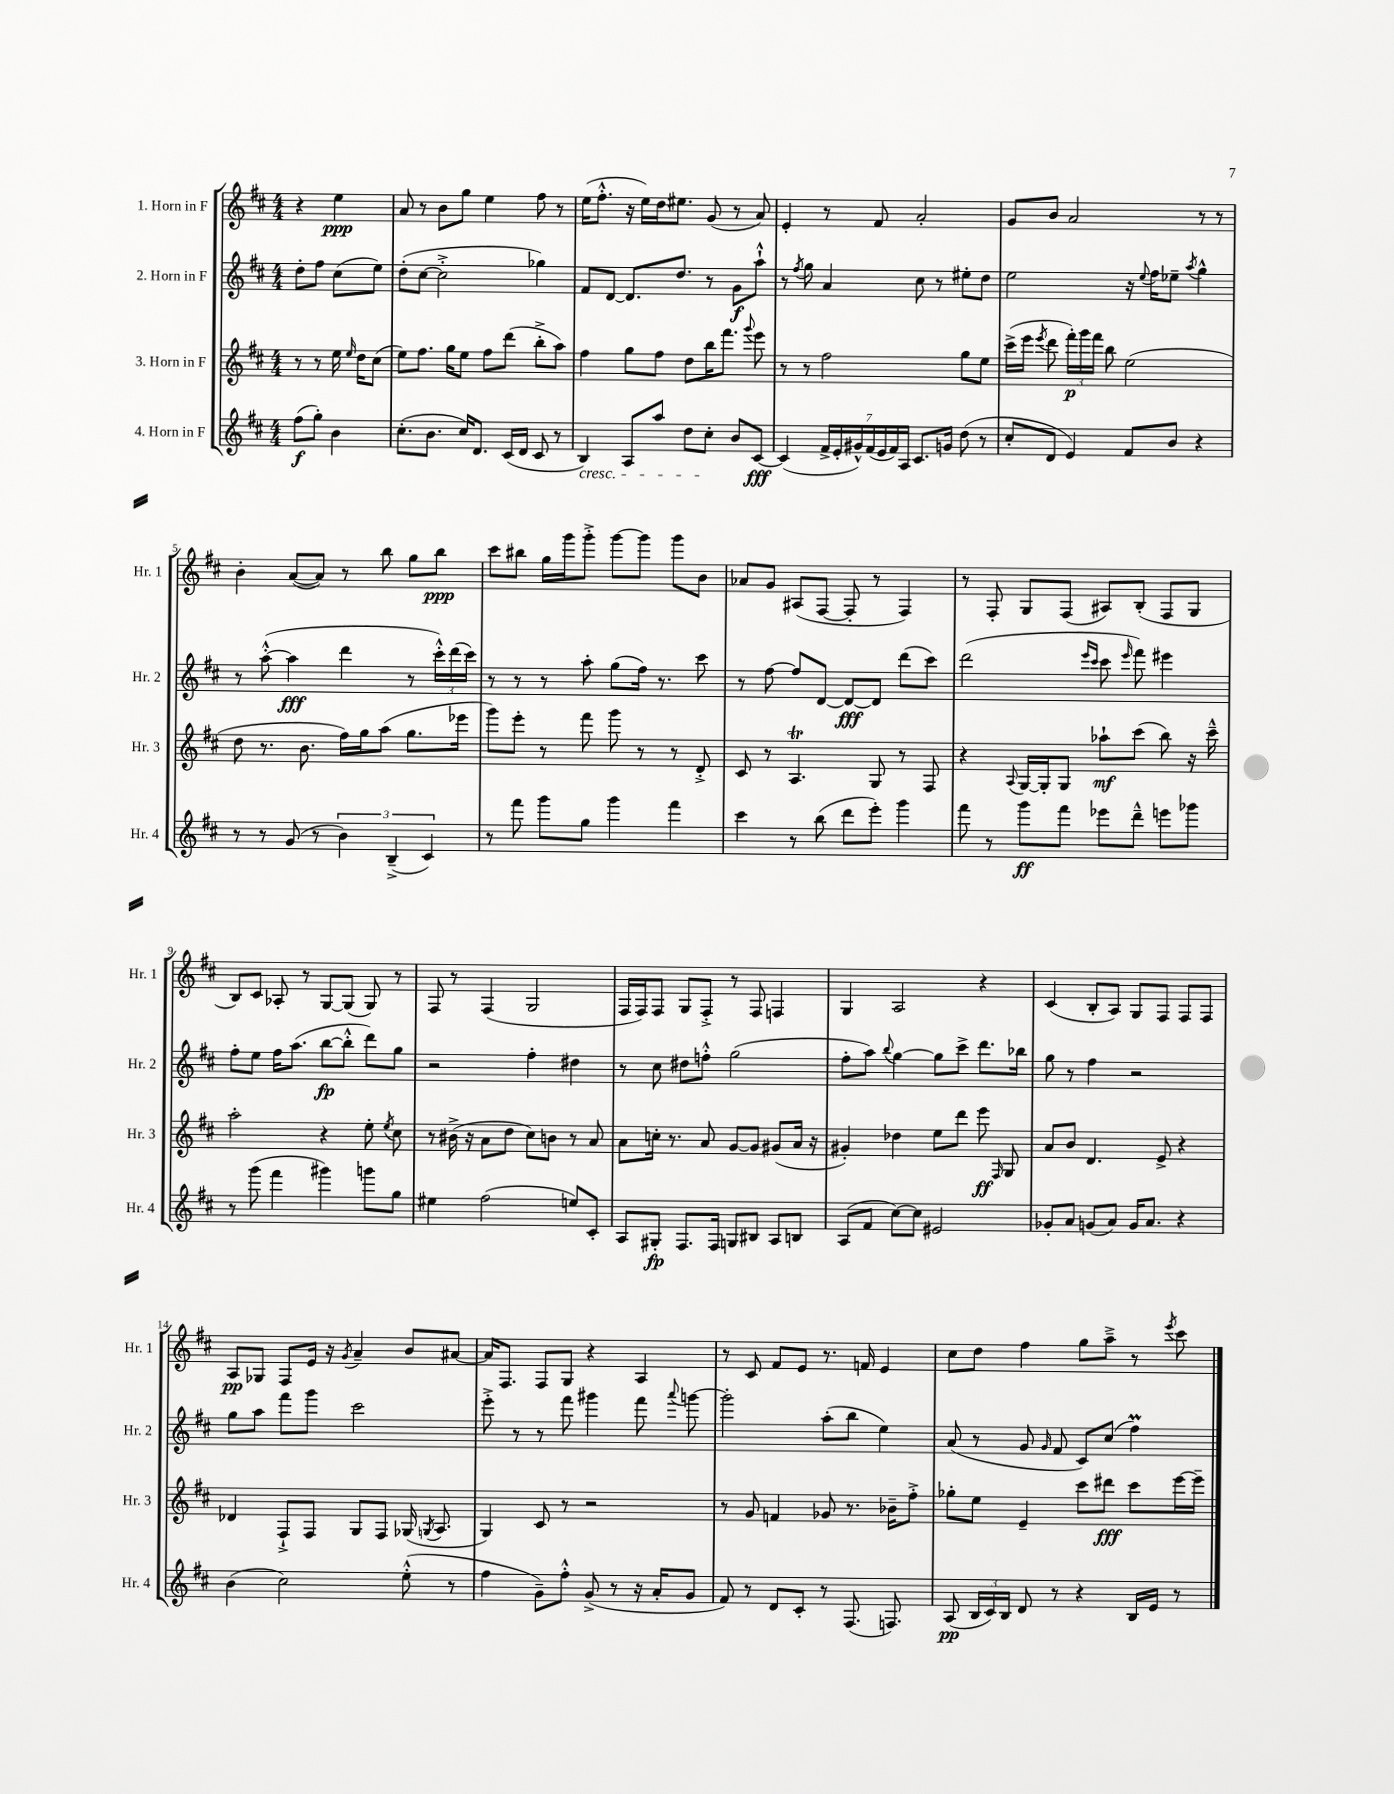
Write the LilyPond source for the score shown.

<<
\new StaffGroup <<
\new Staff = "s0" \with { instrumentName = "1. Horn in F" shortInstrumentName = "Hr. 1" } {
    \clef treble \key d \major \numericTimeSignature \time 4/4 \partial 2
    \autoBeamOff r4 e''4\ppp |
    a'8 r8 b'8[ g''8] e''4 fis''8 r8 |
    e''16[( fis''8.]-.-^ r16 e''16[) d''16 eis''8.] g'8( r8 a'8) |
    e'4-. r8 fis'8 a'2-. |
    g'8[ b'8] a'2 r8 r8 |
    b'4-. a'8[~( a'8]) r8 b''8 g''8[ b''8]\ppp |
    cis'''8[ bis''8] g''16[ g'''16 g'''8]-.-> g'''8[~ g'''8] g'''8[ b'8] |
    aes'8[ g'8] ais8[( fis8]~ fis8-. r8 fis4) |
    r8 fis8-. g8[ fis8]( ais8[) b8]-.( fis8[ g8] |
    b8[) cis'8] aes8-. r8 g8[~ g8]( g8) r8 |
    fis8 r8 fis4( g2 |
    fis16[ fis16) fis8] g8[ fis8]-.-> r8 fis8 f4 |
    g4 a2 r4 |
    cis'4( b8[-. a8]) g8[ fis8] fis8[ fis8] |
    a8[\pp ges8] fis8[ e'16] r16 \acciaccatura { g'8 } a'4-- b'8[ ais'8]~ |
    ais'16[ fis8.] fis8[ g8] r4 a4 |
    r8 cis'8 fis'8[ e'8] r8. f'16 e'4 |
    cis''8[ d''8] fis''4 g''8[ a''8]---> r8 \acciaccatura { e'''8 } cis'''8 \bar "|." |
}
\new Staff = "s1" \with { instrumentName = "2. Horn in F" shortInstrumentName = "Hr. 2" } {
    \clef treble \key d \major \numericTimeSignature \time 4/4 \partial 2
    \autoBeamOff d''8[-. fis''8] cis''8[( e''8]) |
    d''8[-.( cis''8]~ cis''2-.-> ges''4) |
    fis'8[ d'8]~ d'8.[ d''8.] r8 g'8[\f a''8]-!-^ |
    r8 \acciaccatura { fis''8 } g''8 a'4 cis''8 r8 eis''8[-. d''8] |
    e''2 r16 \appoggiatura { e''8 } fis''16[ ees''8]-- \acciaccatura { a''8 } g''4-^ |
    r8 a''8~-.-^( a''4\fff d'''4 r8 \tuplet 3/2 { cis'''16[-.-^) d'''16( cis'''16]) } |
    r8 r8 r8 a''8-. g''8[( fis''16]) r8. cis'''8 |
    r8 fis''8~ fis''8[ d'8]~ d'8[~\fff d'8] d'''8[( cis'''8]) |
    d'''2( \grace { e'''16[ cis'''16] } cis'''8 \grace { e'''16 } fis'''8) eis'''4 |
    fis''8[-. e''8] fis''16[ a''8.]( b''8[~\fp b''8]-.-^ d'''8[) g''8] |
    r2 fis''4-. dis''4 |
    r8 cis''8 dis''8[ f''8]-.-^ g''2( |
    fis''8[-. a''8]) \appoggiatura { b''8 } g''4~ g''8[ cis'''8]-> d'''8.[ bes''16] |
    g''8 r8 fis''4 r2 |
    g''8[ a''8] fis'''8[ g'''8] cis'''2 |
    e'''8-.-> r8 r8 fis'''8 gis'''4 fis'''8 \appoggiatura { a'''8 } g'''8~ |
    g'''2-. a''8[-.( b''8] e''4) |
    a'8( r8 g'8 \grace { g'16 } fis'8 cis'8[) cis''8]( fis''4\prall) \bar "|." |
}
\new Staff = "s2" \with { instrumentName = "3. Horn in F" shortInstrumentName = "Hr. 3" } {
    \clef treble \key d \major \numericTimeSignature \time 4/4 \partial 2
    \autoBeamOff r8 r8 e''16 \grace { e''16 } d''16[ cis''8]( |
    e''8[) fis''8.] g''16[ e''8] fis''8[ d'''8]( b''8[-.-> a''8]) |
    fis''4 g''8[ fis''8] d''8[ b''16 fis'''8.] \appoggiatura { g'''8 } e'''8 |
    r8 r8 fis''2 g''8[ e''8] |
    cis'''16[->( e'''16] \acciaccatura { e'''8 } d'''8 \tuplet 3/2 { fis'''16[-.\p) g'''16 fis'''16] } b''8 e''2( |
    d''8 r8. b'8. fis''16[) g''16 a''8]( g''8.[ ees'''16] |
    g'''8[) e'''8]-. r8 fis'''8 g'''8 r8 r8 d'8-.-> |
    cis'8 r8 a4.\trill g8 r8 fis8 |
    r4 \appoggiatura { a8 } g16[~ g16-. g8] aes''8[-!\mf cis'''8]( b''8) r16 cis'''16---^ |
    a''2-. r4 e''8-. \acciaccatura { e''8 } cis''8 |
    r8 bis'16->( r16 a'8[ d''8] cis''8[) b'8] r8 a'8 |
    a'8[ c''16]-. r8. a'8 g'8[~ g'8] gis'8[( a'16] r16 |
    gis'4-.) des''4 e''8[ d'''8] e'''8\ff \grace { fis16 } g8 |
    a'8[ b'8] d'4. e'8-> r4 |
    des'4 fis8[-!-> fis8] g8[ fis8] ges16( \acciaccatura { g8 } a8. |
    g4) cis'8 r8 r2 |
    r8 g'8 f'4 ges'8 r8. bes'16[-- fis''8]-.-> |
    ges''8[-. e''8] e'4-- cis'''8[ dis'''8]\fff cis'''8[ e'''16~ e'''16]-- \bar "|." |
}
\new Staff = "s3" \with { instrumentName = "4. Horn in F" shortInstrumentName = "Hr. 4" } {
    \clef treble \key d \major \numericTimeSignature \time 4/4 \partial 2
    \autoBeamOff fis''8[\f( g''8]-.) b'4 |
    cis''8.[-.( b'8.] cis''16[) d'8.] cis'16[( d'16] cis'8 r8 |
    b4\cresc) a8[ a''8] d''8[ cis''8]-.\! b'8[ cis'8]~\fff |
    cis'4( \tuplet 7/4 { fis'16[-> e'16-. gis'16-^) fis'16( e'16 fis'16) a16] } cis'8.[ g'16] d''8( r8 |
    cis''8[-. d'8] e'4) fis'8[ b'8] r4 |
    r8 r8 g'8( r8 \tuplet 3/2 { b'4) b4--->( cis'4) } |
    r8 fis'''8 g'''8[ g''8] g'''4 fis'''4 |
    cis'''4 r8 b''8( d'''8[ e'''8]-.) g'''4 |
    fis'''8 r8 g'''8[\ff fis'''8] ees'''8[ d'''8]---^ e'''8[ ges'''8] |
    r8 g'''8( fis'''4 gis'''4) g'''8[ g''8] |
    eis''4 fis''2( e''8[) cis'8]-. |
    a8[ gis8]-.\fp fis8.[ fis16] g8[ bis8] a8[ b8] |
    a8[( fis'8] cis''8[~) cis''8] eis'2 |
    ges'8[-. a'8] g'8[( a'8]) g'16[ a'8.] r4 |
    b'4( cis''2) e''8-.-^( r8 |
    fis''4 g'8[--) fis''8]-.-^ g'8->( r8 r16 a'16[-. g'8] |
    fis'8) r8 d'8[ cis'8]-. r8 fis8.( f8.) |
    a8\pp( \tuplet 3/2 { b16[ cis'16) b16] } d'8 r8 r4 b16[ e'16] r8 \bar "|." |
}
>>
>>
